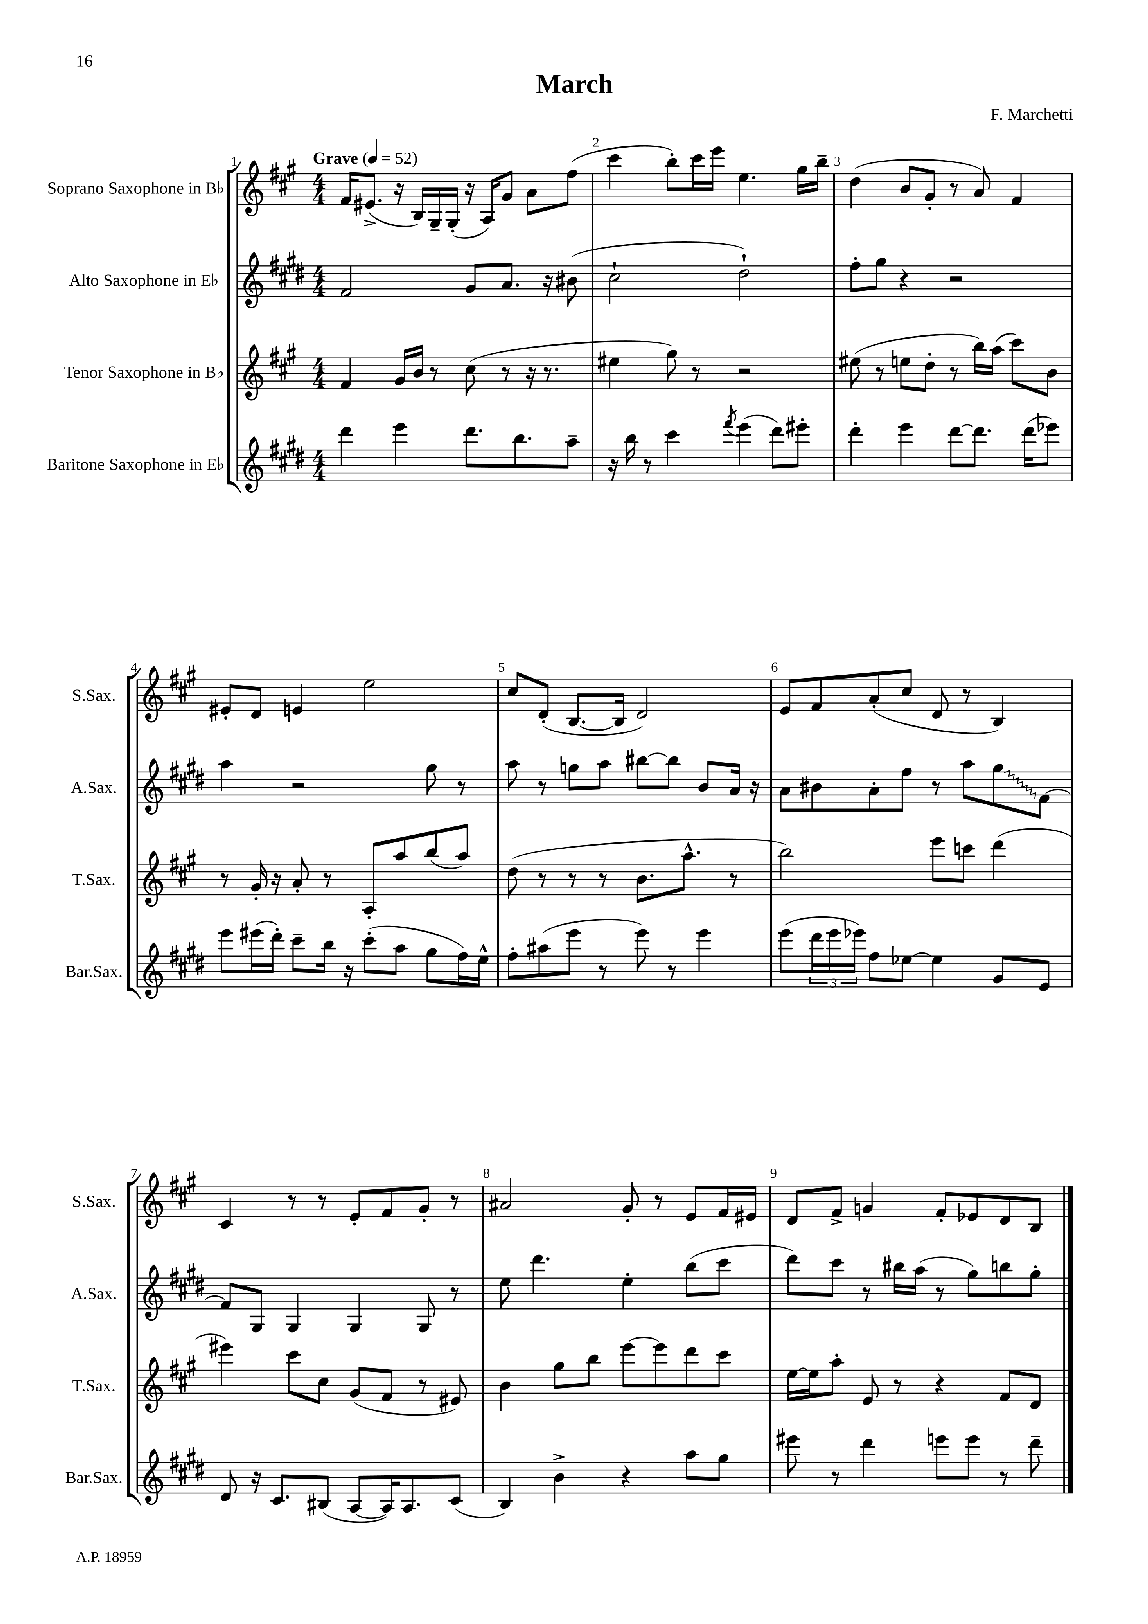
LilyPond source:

\header { title = "March" composer = "F. Marchetti" }
<<
\new StaffGroup <<
\new Staff = "s0" \with { instrumentName = "Soprano Saxophone in Bb" shortInstrumentName = "S.Sax." } {
    \clef treble \key a \major \numericTimeSignature \time 4/4 \tempo "Grave" 4 = 52
    fis'16 eis'8.->( r16 b16) gis16-- gis16-.( r16 a16) gis'8 a'8 fis''8( |
    cis'''4 b''8-.) cis'''16 e'''16 e''4. gis''16 b''16-- |
    d''4( b'8 gis'8-. r8 a'8) fis'4 |
    eis'8-. d'8 e'4 e''2 |
    cis''8 d'8-.( b8.~ b16 d'2) |
    e'8 fis'8 a'8-.( cis''8 d'8 r8 b4) |
    cis'4 r8 r8 e'8-. fis'8 gis'8-. r8 |
    ais'2 gis'8-. r8 e'8 fis'16 eis'16 |
    d'8 fis'8-> g'4 fis'8-. ees'8 d'8 b8 \bar "|." |
}
\new Staff = "s1" \with { instrumentName = "Alto Saxophone in Eb" shortInstrumentName = "A.Sax." } {
    \clef treble \key e \major \numericTimeSignature \time 4/4
    fis'2 gis'8 a'8. r16 bis'8( |
    cis''2-! dis''2-!) |
    fis''8-. gis''8 r4 r2 |
    a''4 r2 gis''8 r8 |
    a''8 r8 g''8 a''8 bis''8~ bis''8 b'8 a'16 r16 |
    a'8 bis'8 a'8-. fis''8 r8 a''8 \once \override Glissando.style = #'zigzag gis''8\glissando fis'8~ |
    fis'8 gis8 gis4 gis4 gis8 r8 |
    e''8 dis'''4. e''4-. b''8( cis'''8 |
    dis'''8) cis'''8 r8 bis''16 a''16( r8 gis''8) b''8 gis''8-. \bar "|." |
}
\new Staff = "s2" \with { instrumentName = "Tenor Saxophone in Bb" shortInstrumentName = "T.Sax." } {
    \clef treble \key a \major \numericTimeSignature \time 4/4
    fis'4 gis'16 b'16 r8 cis''8( r8 r16 r8. |
    eis''4 gis''8) r8 r2 |
    eis''8( r8 e''8 d''8-. r8 b''16) a''16( cis'''8) b'8 |
    r8 gis'16-. r16 a'8-. r8 a8-. a''8 b''8( a''8) |
    d''8( r8 r8 r8 b'8. a''8.-^ r8 |
    b''2) e'''8 c'''8 d'''4( |
    eis'''4) cis'''8 cis''8 gis'8( fis'8 r8 eis'8) |
    b'4 gis''8 b''8 e'''8~ e'''8 d'''8 cis'''8 |
    e''16~ e''16 a''8-. e'8 r8 r4 fis'8 d'8 \bar "|." |
}
\new Staff = "s3" \with { instrumentName = "Baritone Saxophone in Eb" shortInstrumentName = "Bar.Sax." } {
    \clef treble \key e \major \numericTimeSignature \time 4/4
    dis'''4 e'''4 dis'''8. b''8. a''8-- |
    r16 b''16 r8 cis'''4 \acciaccatura { fis'''8 } e'''4( dis'''8) eis'''8-. |
    dis'''4-. e'''4 dis'''8~ dis'''8. dis'''16( ees'''8) |
    e'''8 eis'''16( dis'''16-.) cis'''8-- b''16 r16 cis'''8-.( a''8 gis''8 fis''16) e''16-^ |
    fis''8-. ais''8( e'''8 r8 e'''8) r8 e'''4 |
    e'''8( \tuplet 3/2 { dis'''16 e'''16 ees'''16) } fis''8 ees''8~ ees''4 gis'8 e'8 |
    dis'8 r16 cis'8. bis8( a8~ a16) a8. cis'8( |
    b4) b'4-> r4 a''8 gis''8 |
    eis'''8 r8 dis'''4 e'''8 e'''8 r8 dis'''8-- \bar "|." |
}
>>
>>
\layout { \context { \Score \override BarNumber.break-visibility = ##(#f #t #t) barNumberVisibility = #all-bar-numbers-visible } }
